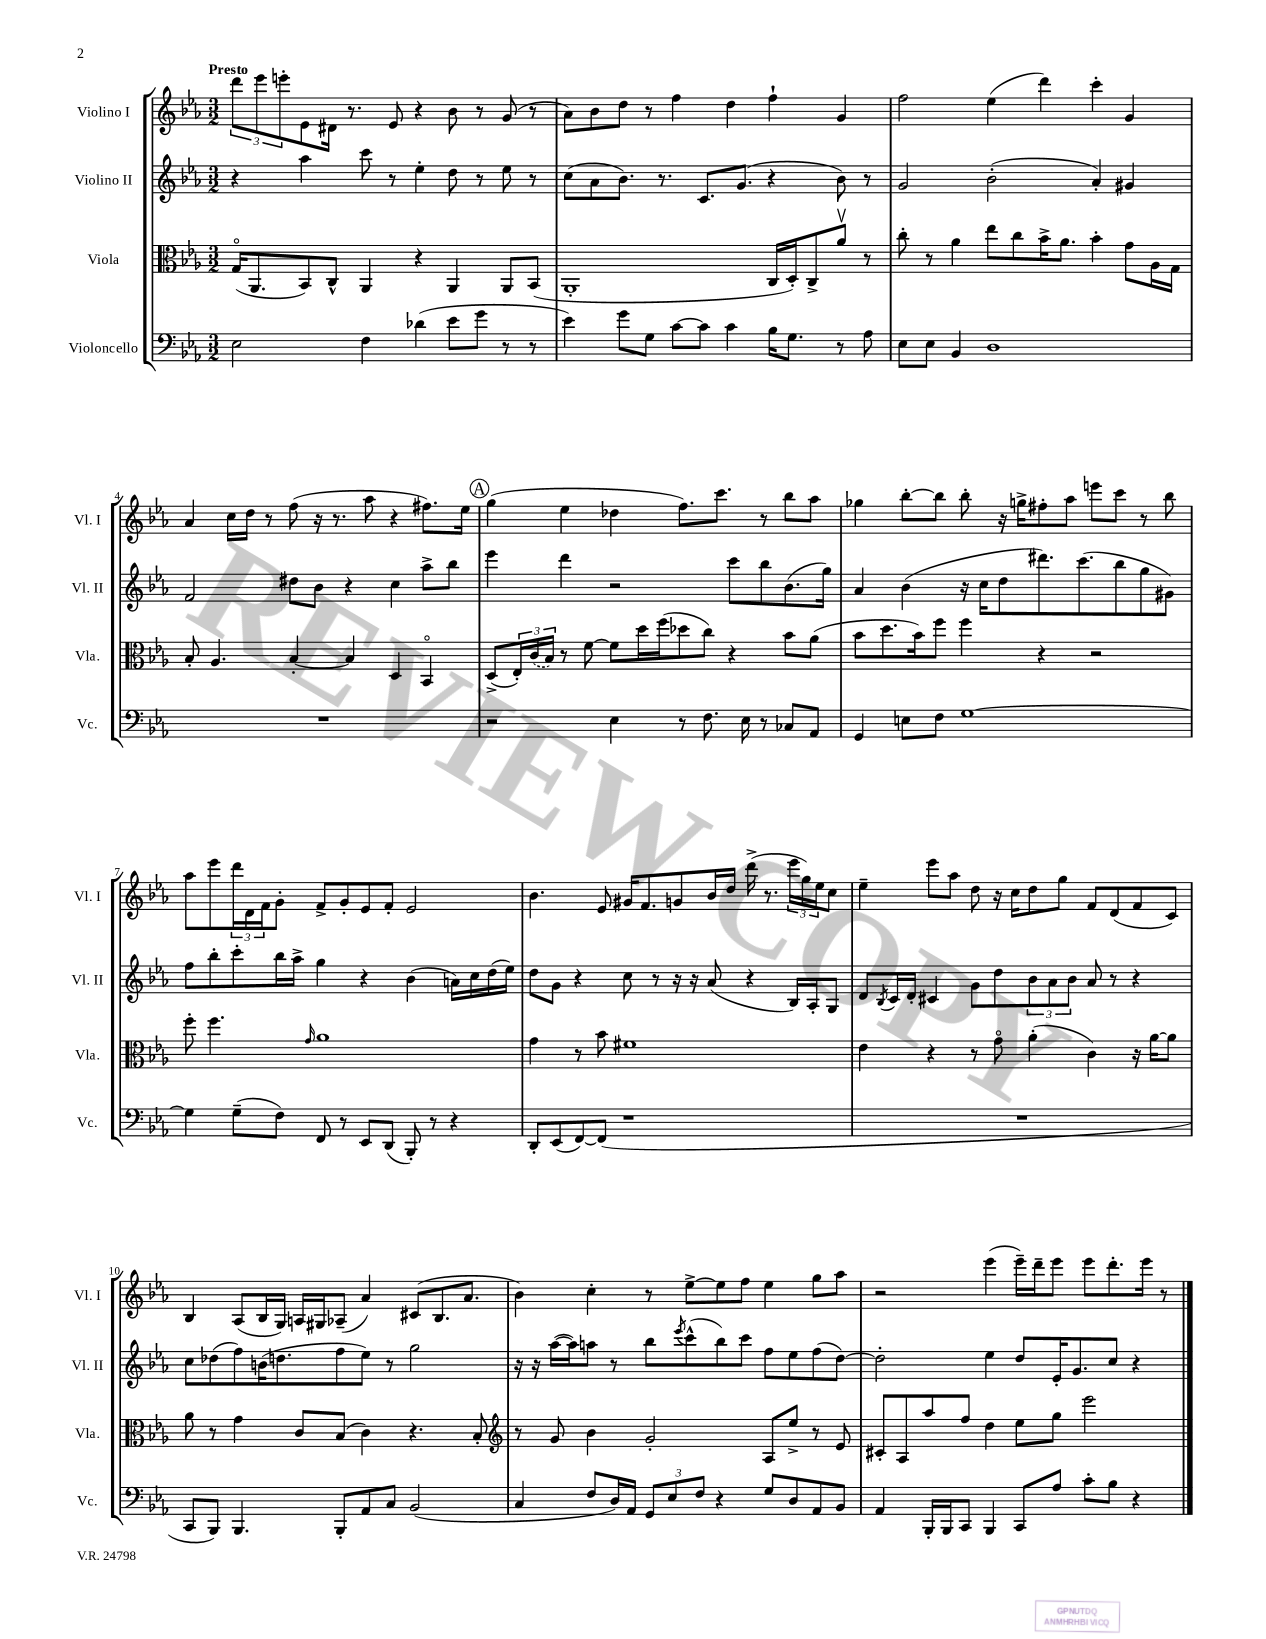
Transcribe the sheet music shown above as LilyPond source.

<<
\new StaffGroup <<
\new Staff = "s0" \with { instrumentName = "Violino I" shortInstrumentName = "Vl. I" } {
    \clef treble \key ees \major \numericTimeSignature \time 3/2 \tempo "Presto"
    \tuplet 3/2 { d'''8 ees'''8 e'''8-. } ees'8 dis'16 r8. ees'8 r4 bes'8 r8 g'8( r8 |
    aes'8) bes'8 d''8 r8 f''4 d''4 f''4-! g'4 |
    f''2 ees''4( d'''4) c'''4-. g'4 |
    aes'4 c''16 d''16 r8 f''8( r16 r8. aes''8 r4 fis''8.) ees''16 |
    \mark \markup { \circle "A" } g''4( ees''4 des''4 f''8.) c'''8. r8 bes''8 aes''8 |
    ges''4 bes''8~-. bes''8 bes''8-. r16 g''16-> fis''8-. aes''8 e'''8 c'''8 r8 bes''8 |
    aes''8 ees'''8 \tuplet 3/2 { d'''16 d'16 f'16 } g'8-. f'8-> g'8-. ees'8 f'8-. ees'2 |
    bes'4. ees'8 gis'16 f'8. g'8 bes'16 d''16 d'''16->( r8. \tuplet 3/2 { ees'''16 g''16) ees''16 } c''8 |
    ees''4-- ees'''8 aes''8 d''8 r16 c''16 d''8 g''8 f'8 d'8( f'8 c'8) |
    bes4 aes8( bes16 g16) a16 gis16 aes8--( aes'4) cis'8( bes8. aes'8. |
    bes'4) c''4-. r8 ees''8~-> ees''8 f''8 ees''4 g''8 aes''8 |
    r2 ees'''4( ees'''16--) d'''16-- ees'''8 ees'''8 d'''8.-. ees'''16 r8 \bar "|." |
}
\new Staff = "s1" \with { instrumentName = "Violino II" shortInstrumentName = "Vl. II" } {
    \clef treble \key ees \major \numericTimeSignature \time 3/2
    r4 aes''4 c'''8 r8 ees''4-. d''8 r8 ees''8 r8 |
    c''8( aes'8 bes'8.) r8. c'8. g'8.( r4 bes'8) r8 |
    g'2 bes'2-.( aes'4-.) gis'4 |
    f'2 dis''8 bes'8 r4 c''4 aes''8-> bes''8 |
    \mark \markup { \circle "A" } ees'''4 d'''4 r2 c'''8 bes''8 bes'8.( g''16) |
    aes'4 bes'4( r16 c''16 d''8 dis'''8.) c'''8.( bes''8 g''8 gis'8) |
    f''8 bes''8-. c'''8-. bes''16 aes''16-> g''4 r4 bes'4( a'16) c''16 d''16( ees''16) |
    d''8 g'8 r4 c''8 r8 r16 r16 aes'8( r4 bes16) aes16-. g8 |
    d'8 \acciaccatura { bes8 } c'16 d'16-. cis'4 g'8 d''8 \tuplet 3/2 { bes'8 aes'8 bes'8 } aes'8 r8 r4 |
    c''8 des''8( f''8) b'16( d''8. f''8 ees''8) r8 g''2 |
    r16 r16 aes''16~( aes''16) a''8 r8 bes''8 \acciaccatura { ees'''8 } c'''8-^( bes''8) c'''8 f''8 ees''8 f''8( d''8~) |
    d''2-. ees''4 d''8 ees'16-. g'8. c''8 r4 \bar "|." |
}
\new Staff = "s2" \with { instrumentName = "Viola" shortInstrumentName = "Vla." } {
    \clef alto \key ees \major \numericTimeSignature \time 3/2
    g16\flageolet( aes,8. bes,8) c8-^ aes,4 r4 aes,4 aes,8 bes,8( |
    aes,1-. c16 d16-.) c8-> aes'8\upbow r8 |
    c''8-. r8 aes'4 ees''8 c''8 bes'16-> aes'8. bes'4-. g'8 aes16 g16 |
    bes8-. aes4. bes4~-. bes4 d4 bes,4\flageolet |
    \mark \markup { \circle "A" } d8->( \tuplet 3/2 { ees16-.) \once \slurDashed c'16( bes16) } r8 f'8~ f'8 d''16 f''16( des''8 c''8) r4 bes'8 aes'8( |
    bes'8 d''8. bes'16) f''8 f''4 r4 r2 |
    f''8-. f''4. \grace { g'16 } aes'1 |
    g'4 r8 bes'8 fis'1 |
    ees'4 r4 r8 g'8\flageolet aes'4-.( c'4) r16 aes'16~ aes'8 |
    aes'8 r8 g'4 c'8 bes8( c'4) r4. bes8-. |
    \clef treble r8 g'8 bes'4 g'2-. aes8 ees''8-> r8 ees'8 |
    cis'8-. aes8 aes''8 f''8 d''4 ees''8 g''8 ees'''2 \bar "|." |
}
\new Staff = "s3" \with { instrumentName = "Violoncello" shortInstrumentName = "Vc." } {
    \clef bass \key ees \major \numericTimeSignature \time 3/2
    ees2 f4 des'4( ees'8 g'8 r8 r8 |
    ees'4) g'8 g8 c'8~ c'8 c'4 bes16 g8. r8 aes8 |
    ees8 ees8 bes,4 d1 |
    R1. |
    \mark \markup { \circle "A" } r2 ees4 r8 f8. ees16 r8 ces8 aes,8 |
    g,4 e8 f8 g1~ |
    g4 g8--( f8) f,8 r8 ees,8 d,8( bes,,8-.) r8 r4 |
    d,8-. ees,8( f,8~) f,8( r1 |
    R1. |
    c,8 bes,,8) bes,,4. bes,,8-. aes,8 c8 bes,2( |
    c4 f8 d16) aes,16 \tuplet 3/2 { g,8 ees8 f8 } r4 g8 d8 aes,8 bes,8 |
    aes,4 bes,,16-. bes,,16 c,8 bes,,4 c,8 aes8 c'8-. bes8 r4 \bar "|." |
}
>>
>>
